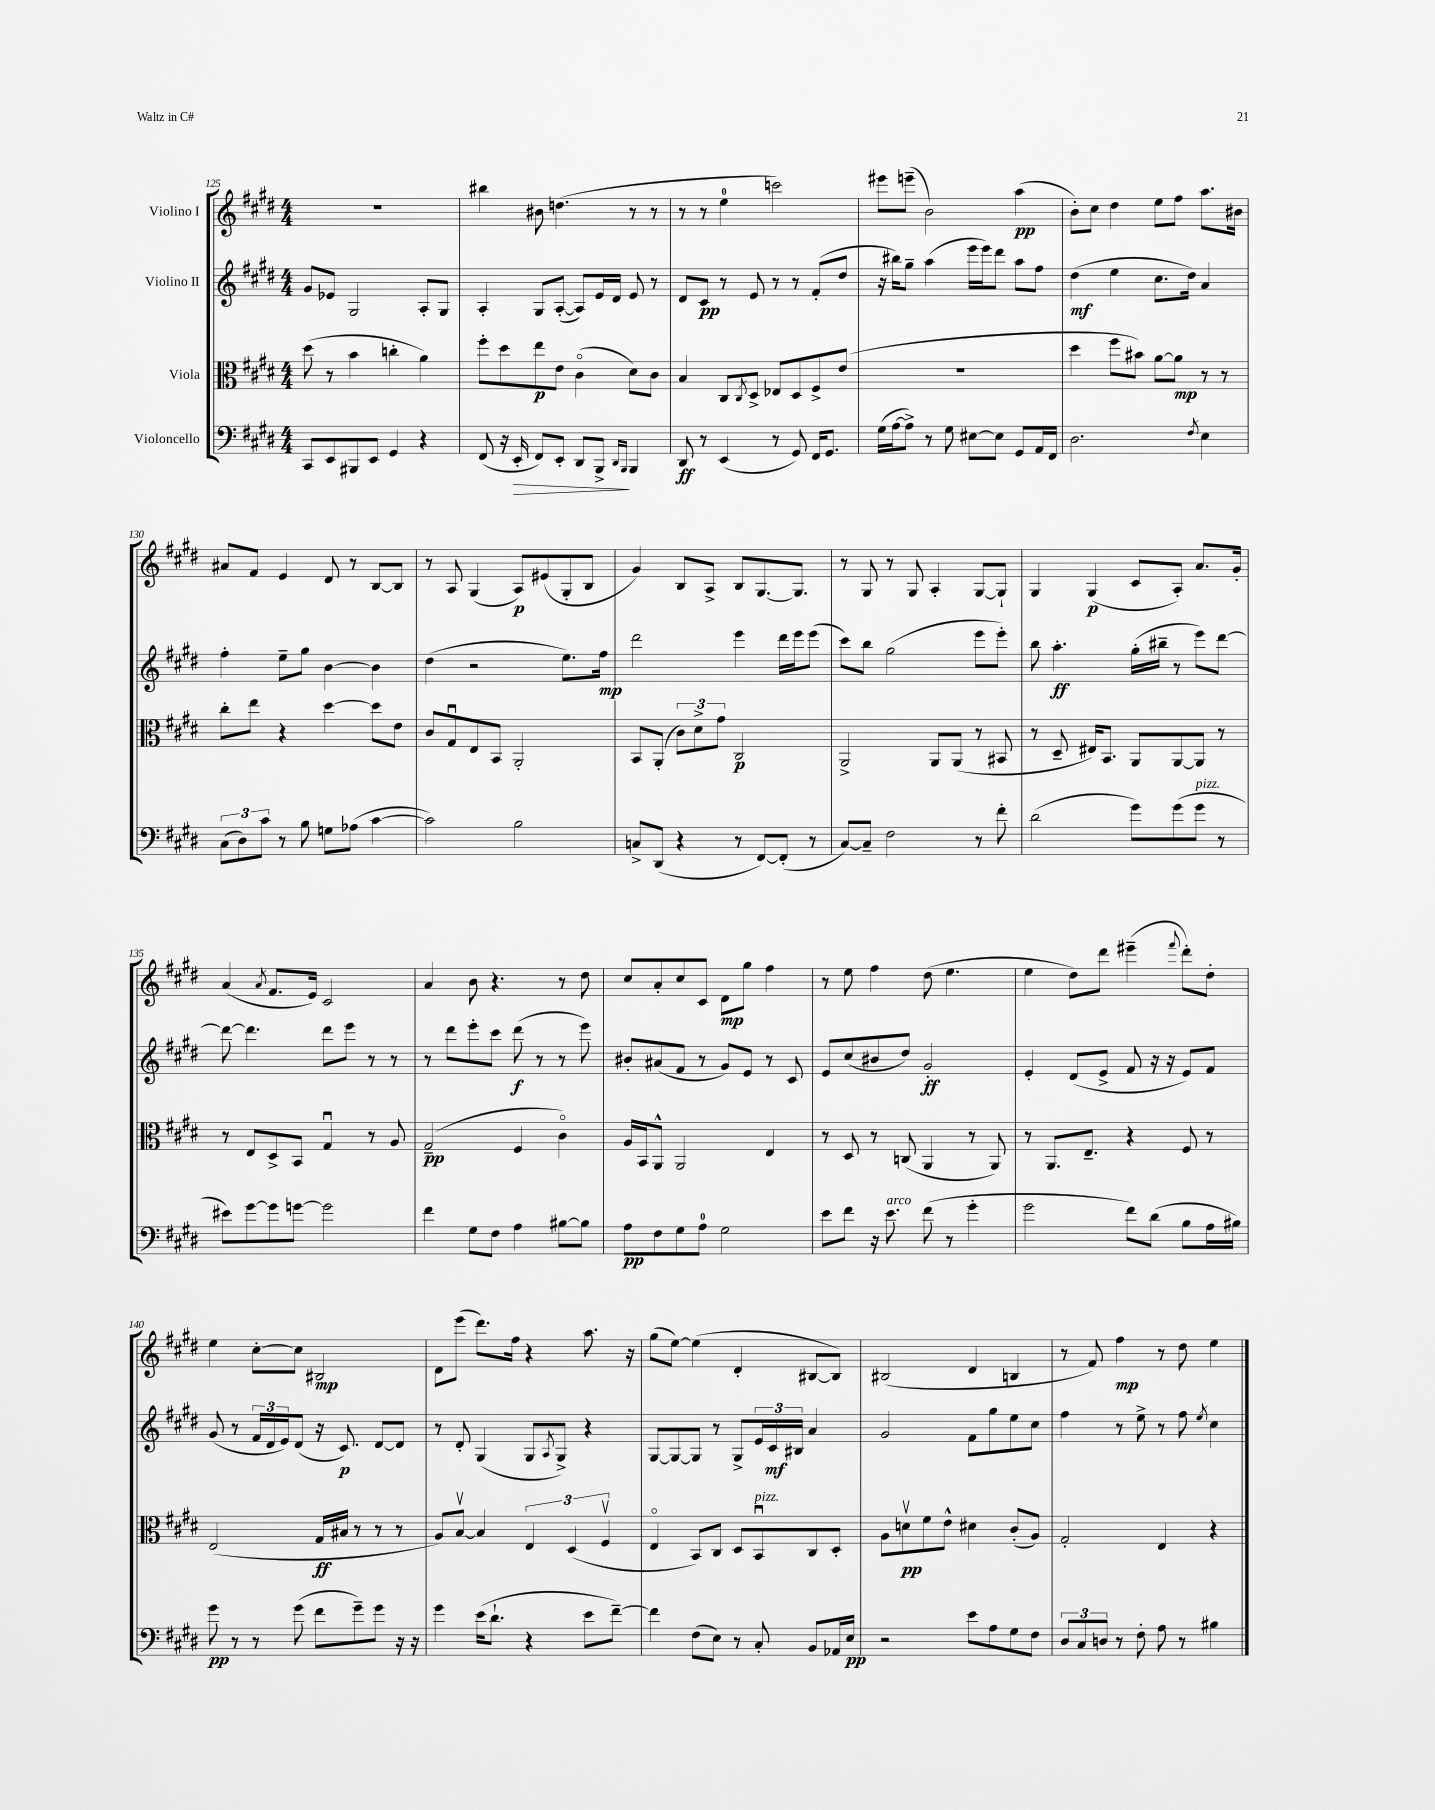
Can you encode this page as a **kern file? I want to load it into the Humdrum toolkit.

**kern	**kern	**kern	**kern
*staff4	*staff3	*staff2	*staff1
*clefF4	*clefC3	*clefG2	*clefG2
*k[f#c#g#d#]	*k[f#c#g#d#]	*k[f#c#g#d#]	*k[f#c#g#d#]
*M4/4	*M4/4	*M4/4	*M4/4
8CC#	(8dd#	8g#	1r
8EE	8r	8e-	.
8BBB#	4b	2G#	.
8EE	.	.	.
4GG#	4cc'	.	.
4r	4a)	8A'	.
.	.	8G#	.
=	=	=	=
(8FF#	8ff#'	4A'	4bb#
16r	8dd#	.	.
16EE'	.	.	.
8FF#)	8ee	8G#	8b#
8EE'	8e	([8A'	(4.dd
8DD#	(4c#o	8A])	.
8BBB^	.	16e	.
.	.	16d#	.
16qqDD#	.	.	.
16qqBBB	.	.	.
4BBB	8d#)	8e	8r
.	8c#	8r	8r
=	=	=	=
8DD#	4B	8d#	8r
8r	.	8c#	8r
(4EE	8C#	8r	4ee
.	8qC#	.	.
.	8D#^	8e	.
8r	8E-	8r	2ccc)
8GG#)	8D#	8r	.
16FF#	8F#^	(8f#'	.
8.GG#	.	.	.
.	(8e	8dd#	.
=	=	=	=
(16G#	1r	16r	8eee#
[16A	.	16bb#)	.
8A^])	.	8gg#~	(8eee~
8r	.	(4aa	2b)
8G#	.	.	.
[8E#	.	16eee	.
.	.	16eee)	.
8E#]	.	8ddd#	.
8GG#	.	8aa	(4aa
16AA	.	8ff#	.
16FF#	.	.	.
=	=	=	=
2.D#	4dd#	(4dd#	8b')
.	.	.	8cc#
.	8ff#	4ee	4dd#
.	8b#)	.	.
.	[8a	8.cc#	8ee
.	8a]	.	8ff#
.	.	16dd#)	.
8qF#	.	.	.
4E	8r	4a	8.aa
.	8r	.	.
.	.	.	16b#
=	=	=	=
(12C#	8cc#'	4ff#'	8a#
12D#)	.	.	.
.	8ee	.	8f#
12c#	.	.	.
8r	4r	8ee~	4e
8B	.	8gg#	.
8G	[4dd#	[4b	8d#
(8A-	.	.	8r
[4c#	8dd#]	4b]	[8B
.	8e	.	8B]
=	=	=	=
2c#])	8c#	(4dd#	8r
.	8G#u	.	8A
.	8E	2r	(4G#
.	8BB	.	.
2B	2AA'	.	8A)
.	.	.	(8e#
.	.	8.ee)	8G#'
.	.	.	8B
.	.	16ff#	.
=	=	=	=
8C^	8BB	2ddd#	4g#)
(8DD#	(8AA'	.	.
4r	12c#)	.	8B
.	12d#^	.	.
.	.	.	8A^
.	12g#	.	.
8r	2C#	4eee	8B
[8FF#)	.	.	[8.G#
(8FF#']	.	16ddd#	.
.	.	16eee	8.G#]
8r	.	(8eee	.
=	=	=	=
[8C#)	2AA^	8ccc#)	8r
8C#~]	.	8bb	8G#
2F#	.	(2gg#	8r
.	.	.	8G#
.	8AA	.	4A'
.	(8AA	.	.
8r	8r	8eee	[8G#
8f#'	8BB#	8eee')	8G#`]
=	=	=	=
(2d#	8r	8bb	4G#
.	8D#~	4.aa'	.
.	16E#)	.	(4G#
.	8.BB	.	.
8g#)	8AA	(16gg#'	8c#
.	.	16bb#~	.
(8g#	[8AA	8r	8A')
8g#	8AA]	8eee)	8.a
8r	8r	[8ddd#	.
.	.	.	16g#'
=	=	=	=
8e#)	8r	8ddd#_	(4a
[8g#	8E	4.ddd#]	.
.	.	.	8qa
8g#]	8D#^	.	8.f#
[8g	8BB	.	.
.	.	.	16e)
2g]	4G#u	8ddd#	2c#
.	.	8eee	.
.	8r	8r	.
.	8A	8r	.
=	=	=	=
4f#	(2G#~	8r	4a
.	.	8ddd#	.
8G#	.	8eee'	8b
8F#	.	8ccc#	4.r
4A	4F#	(8ddd#	.
.	.	8r	.
[8B#	4c#o)	8r	8r
8B#]	.	8eee)	8dd#
=	=	=	=
8A	16A	8b#'	8cc#
.	16BB	.	.
8F#	8AA^^	(8a#	8a'
8G#	2AA	8f#	8cc#
8A	.	8r	8c#
2G#	.	8g#)	8d#
.	.	8e	8gg#
.	4E	8r	4ff#
.	.	8c#	.
=	=	=	=
8e	8r	8e	8r
8f#	8D#	(8cc#	8ee
16r	8r	8b#	4ff#
8.e	.	.	.
.	(8C	8dd#)	.
(8f#	4AA	2g#'	(8dd#
8r	.	.	4.ee
4g#'	8r	.	.
.	8AA)	.	.
=	=	=	=
2g#	8r	4e'	4ee
.	8.AA	.	.
.	.	(8d#	8dd#)
.	8.E~	.	.
.	.	8e^	8ddd#
8f#)	4r	8f#	(4eee#~
(8d#	.	16r	.
.	.	16r	.
.	.	.	8qqfff#
8B	8F#	8e)	8ddd#')
16A	8r	8f#	8dd#'
16B#)	.	.	.
=	=	=	=
8g#	(2E	(8g#	4ee
8r	.	8r	.
8r	.	24f#	[8cc#'
.	.	24d#	.
.	.	24e)	.
(8g#	.	(8d#	8cc#]
8f#	16G#	16r	2B#
.	16B#	8.c#)	.
8g#~)	8r	.	.
8g#	8r	[8d#	.
16r	8r	8d#]	.
16r	.	.	.
=	=	=	=
4g#	8A)	8r	8d#
.	[8Bv	8d#'	(8eee
(16e	4B]	(4G#	8.ddd#)
8.d#`	.	.	.
.	.	.	16ff#
4r	6E	8G#	4r
.	.	8qA	.
.	.	8G#^)	.
.	(6D#	.	.
8e	.	4r	8.aa
.	6F#v	.	.
[8f#~)	.	.	.
.	.	.	16r
=	=	=	=
4f#]	4Eo	[8G#	(8gg#
.	.	8G#_	[8ee)
(8F#	8BB)	8G#]	(4ee]
8E)	8C#	8r	.
8r	8D#	8G#^	4d#'
8C#'	8BBu	24e	.
.	.	24c#	.
.	.	24B#	.
8BB	8C#	4a	[8B#
16AA-	8D#'	.	8B#])
16E	.	.	.
=	=	=	=
2r	8A	2g#	(2B#
.	8dv	.	.
.	8f#	.	.
.	8e^^	.	.
8e	4d#	8f#	4d#
8A	.	8gg#	.
8G#	(8c#'	8ee	4B
8F#	8A)	8cc#	.
=	=	=	=
12D#	2G#'	4ff#	8r
12C#	.	.	.
.	.	.	8f#)
12D	.	.	.
8r	.	8r	4ff#
8F#'	.	8ee^	.
8A	4E	8r	8r
8r	.	8ff#	8dd#
.	.	8qee	.
4B#	4r	4cc#	4ee
==	==	==	==
*-	*-	*-	*-
